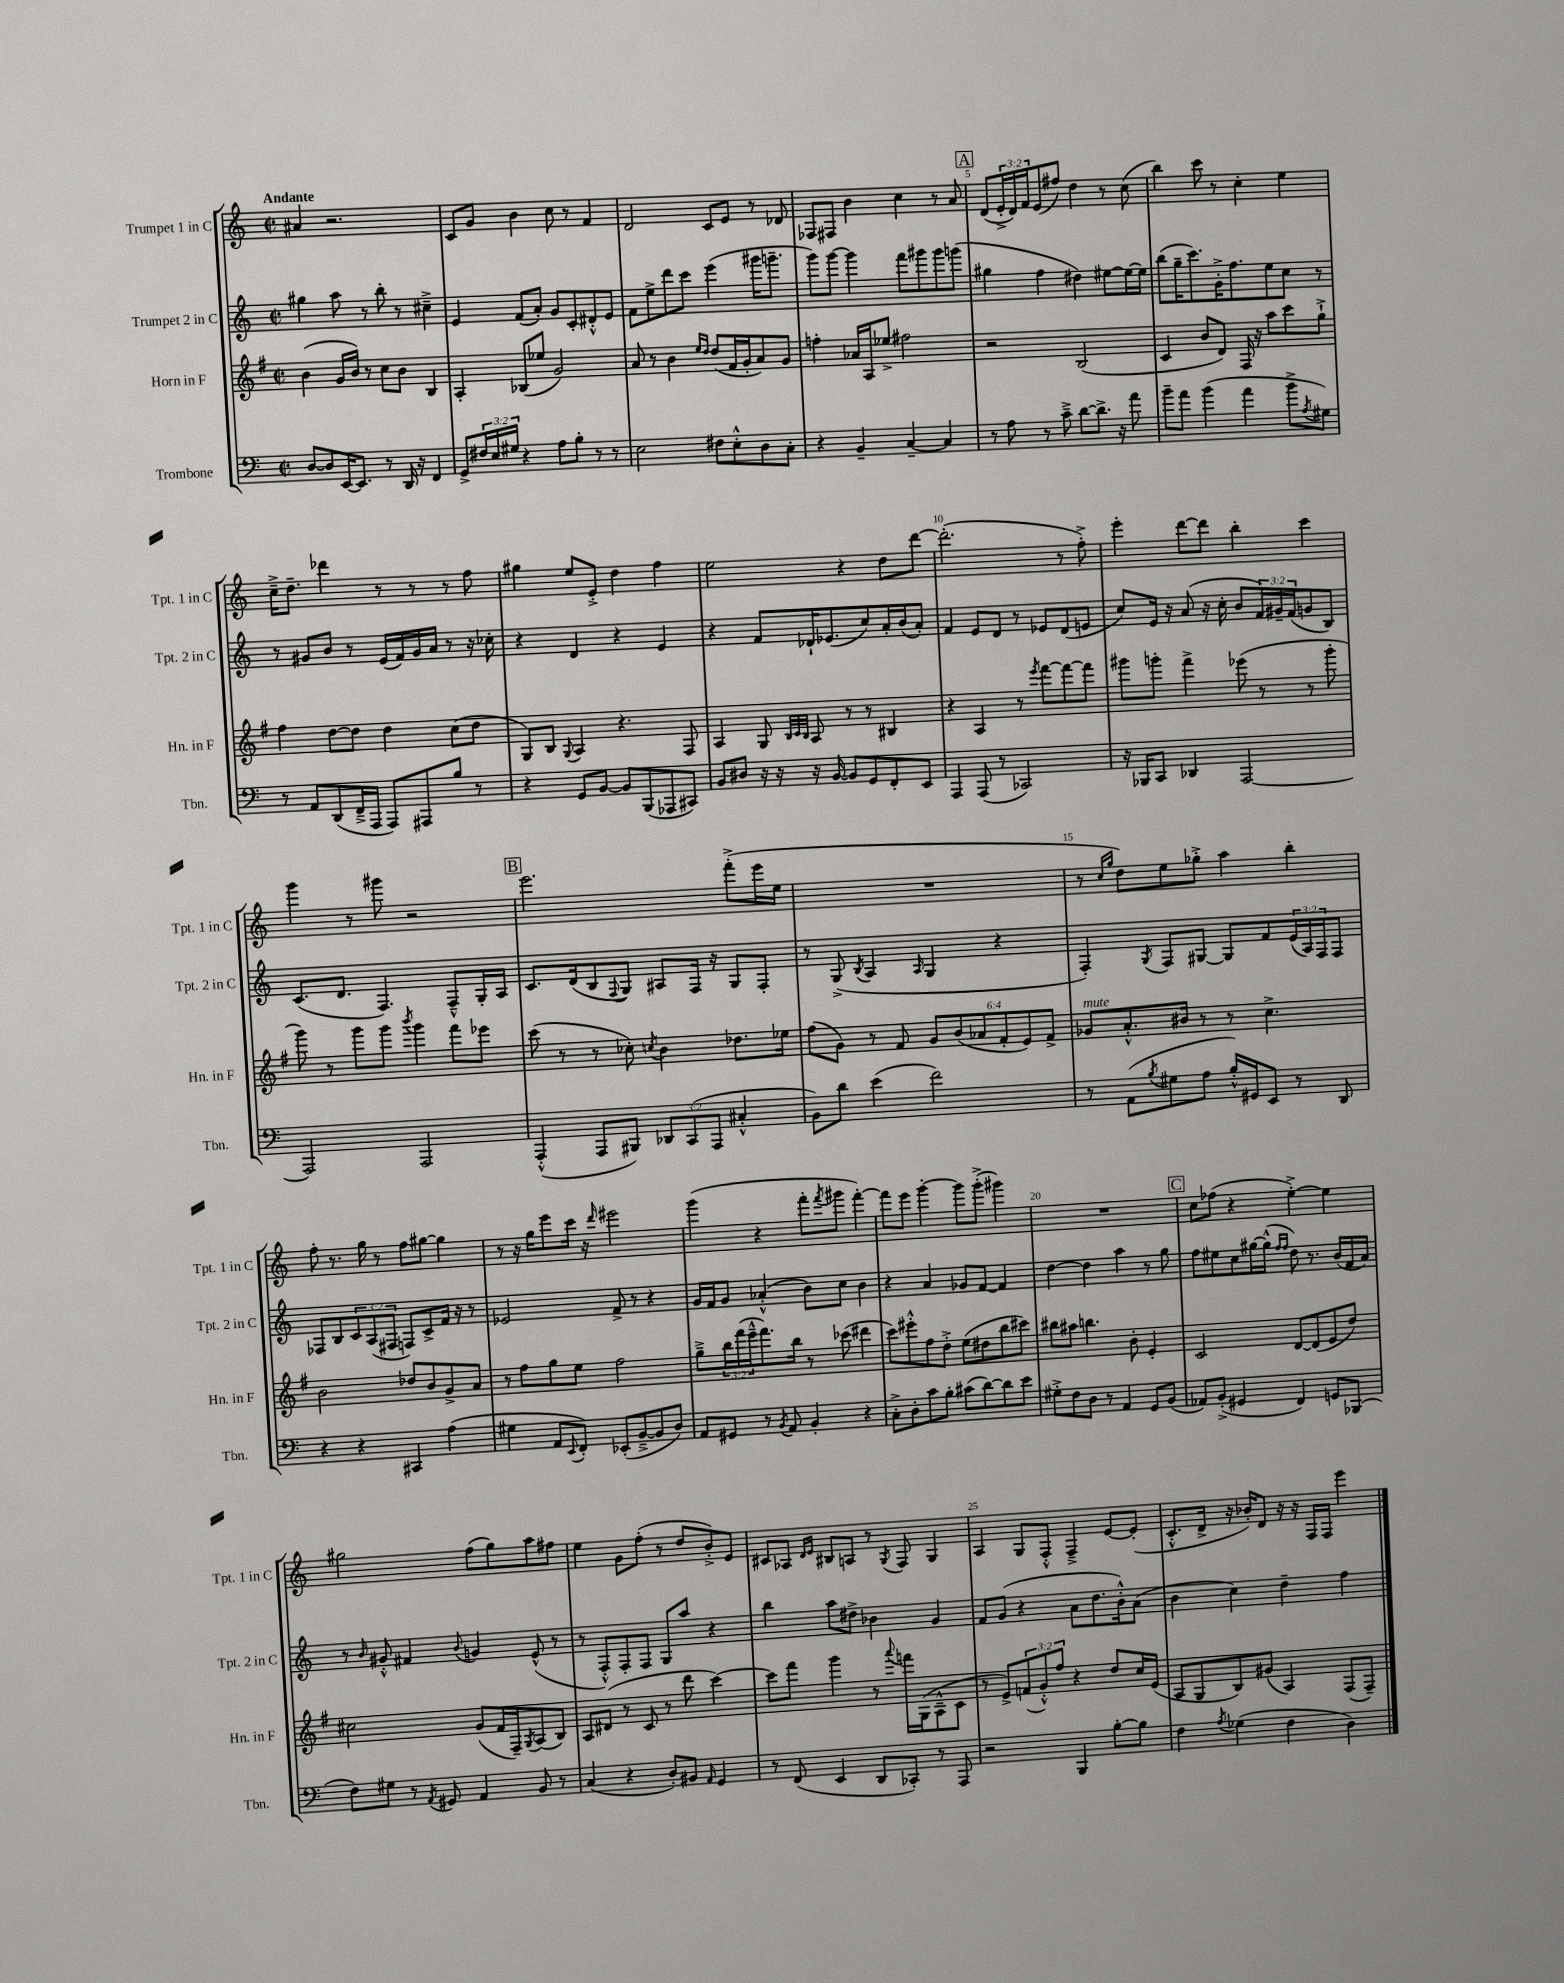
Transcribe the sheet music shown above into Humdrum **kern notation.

**kern	**kern	**kern	**kern
*staff4	*staff3	*staff2	*staff1
*clefF4	*clefG2	*clefG2	*clefG2
*k[]	*k[f#]	*k[]	*k[]
*M2/2	*M2/2	*M2/2	*M2/2
*met(c|)	*met(c|)	*met(c|)	*met(c|)
[8D	(4b	4gg#	4a#
8D]	.	.	.
[16EE	16g	8aa	2.r
8.EE]	16b)	.	.
.	8r	8r	.
8r	8cc	8bb'	.
16DD	8b	8r	.
16r	.	.	.
4FF	4B	4cc#~^	.
=	=	=	=
8GG^	4A'	4e	8c
24F#	.	.	8g
24E	.	.	.
24G#	.	.	.
4r	(8B-	(8f	4b
.	8ee-	8a')	.
8A	2g)	8g	8cc
8B'	.	8c'	8r
8r	.	8d#'^^	4f
8r	.	8e	.
=	=	=	=
2E	8a	8f	2d
.	8r	8ee^	.
.	4b	8ddd	.
.	.	8ccc	.
.	16qqee	.	.
.	16qqdd	.	.
8F#	(8dd	(4eee	8c
8E'^^	16f#	.	8e
.	16g'	.	.
8D	8a)	16ggg#	8r
.	.	8.ggg~	.
8C'	8g	.	8d-
=	=	=	=
4r	4ff'	8ggg)	8F-
.	.	[8ggg	8F#
4BB~	16a-	4ggg]	4b
.	16A	.	.
.	8ee-^	.	.
[4C~	2ff#	8fff	4cc
.	.	8ggg#	.
4C]	.	8ggg#	8r
.	.	(8ggg	8a
=	=	=	=
8r	2r	4gg#	(8d
8A	.	.	24e'^
.	.	.	24d)
.	.	.	24f
8r	.	4ff	(8e
8c~^	.	.	8ff#)
[8d	(2B	4dd#)	4dd
8.d^]	.	.	.
.	.	[8ee#	8r
16r	.	.	.
8a	.	16ee#_	(8cc
.	.	16ee#]	.
=	=	=	=
8b~	4c	(8bb	4bb)
8a	.	16gg~	.
.	.	8.ccc)	.
(4b	8b	.	8ccc
.	8d)	16g'^	8r
.	.	8.ff	.
4a	16F#	.	4cc'
.	16r	.	.
.	8aa	8ee	.
8b^	8ccc	8cc	4ee
8qA	.	.	.
8G#)	8gg`^	8r	.
=	=	=	=
8r	4ff#	8r	16cc~^
.	.	.	8.dd~
8AA	.	8g#	.
(8DD	[8dd	8b	4ddd-
16FF~^	8dd]	8r	.
16AAA	.	.	.
8AAA)	4dd	(16e	8r
.	.	16f)	.
8AAA#	.	16g#	8r
.	.	16a	.
8B	(8cc	8r	8r
8r	8dd	16r	8ff
.	.	16cc-'	.
=	=	=	=
4r	8G)	4r	4gg#
.	8B	.	.
.	8qqG	.	.
8GG	4A	4d	8ee
[8BB	.	.	8e'^
8BB]	4.r	4r	4dd
(8BBB	.	.	.
8AAA-	.	4e	4ff
8CC#)	8F#	.	.
=	=	=	=
8BB	4A	4r	2ee
8D#	.	.	.
16r	8G	8f	.
16r	.	.	.
.	32qqB	.	.
.	32qqc	.	.
.	32qqB	.	.
16r	8A	16d-`	.
[16BB	.	(8.e-	.
8BB]	8r	.	4r
8GG	8r	8cc)	.
8FF'	4B#	16a'	8dd
.	.	(16b	.
8EE	.	8a')	[8ddd
=	=	=	=
4AAA	4r	4f	(2.ddd']
(8AAA	4A	8e	.
8r	.	8d	.
2CC-)	8r	8r	.
.	8qeee	.	.
.	[8fff#	8e-	.
.	8fff#_	(8d	8r
.	8fff#]	8e	8ff'^)
=	=	=	=
16r	8ggg#	8cc)	4eee'
16BBB-	.	.	.
8CC	8ggg'	16e	.
.	.	16r	.
4DD-	4fff#^	(8a	[8ddd
.	.	16r	8ddd]
.	.	16cc'	.
[2AAA	(8eee-	8b	4bb'
.	8r	24f)	.
.	.	24g#~	.
.	.	(24f	.
.	8r	8g	4ccc
.	8ggg'	8B)	.
=	=	=	=
2AAA]	8ggg)	(8.c	4ggg
.	8r	.	.
.	.	8.d	.
.	8ggg	.	8r
.	8ggg	4.F)	8ggg#
.	8qbbb	.	.
2AAA	4ggg	.	2r
.	8fff#	8F~^^	.
.	8eee-	16G'	.
.	.	16A	.
=	=	=	=
(4AAA'^^	(8ccc	8.c	2.eee
.	8r	.	.
.	.	(16d	.
8AAA	8r	8B	.
.	.	8qqF	.
8BBB#)	8cc-')	8G)	.
.	8qcc	.	.
12DD-	4b	8A#	.
(12CC	.	.	.
.	.	16F	.
12AAA	.	.	.
.	.	16r	.
4C#'^^	8.dd-	8G	(8fff'^
.	.	8F'	16eee
.	16ee-	.	16ee
=	=	=	=
8BB)	(8ff#	8r	1r
8d	8g)	(8G^	.
.	.	8qB	.
(4e	8r	4A	.
.	8f#	.	.
.	.	16qqA	.
2f)	12g	4G	.
.	(12b	.	.
.	12a-	.	.
.	12f#'	4r	.
.	12e)	.	.
.	12f#^	.	.
=	=	=	=
8r	8g-	4F')	8r
.	.	.	16qqcc
.	.	.	16qqgg
(8AA	8.a'^^	.	8dd)
8qB	.	8qG	.
8G#	.	8F	8ee
.	16b#	.	.
8A	8r	[8G#	8gg-'^
16B'^^)	8r	8G#]	4aa
16GG#	.	.	.
8EE	4.cc^	8f	.
8r	.	(24e	4bb'
.	.	24A)	.
.	.	24F	.
8DD	.	8F	.
=	=	=	=
4r	2b	8F-	8ff'
.	.	8B	8.r
4r	.	12c	.
.	.	.	16gg
.	.	(12A	.
.	.	.	8r
.	.	12F#	.
4CC#	8dd-	8F)	8ff
.	8b	8c^	[8gg#
(4A	8g^	16f	4gg#]
.	.	16r	.
.	8a	8r	.
=	=	=	=
4G#	8r	2e-	8r
.	8ff#	.	16r
.	.	.	16gg
8AA	8gg	.	8eee
8qqEE	.	.	.
8FF')	8ee	.	16ccc
.	.	.	16r
.	.	.	16qqddd
(8EE-'	2ff#	8f^	2eee#
[8BB~^	.	8r	.
8BB]	.	4r	.
8D)	.	.	.
=	=	=	=
8AA	8gg~^	16g	(4ggg
.	.	16f	.
8GG#	24bb	8g	.
.	(24fff#	.	.
.	24eee~^^	.	.
8r	8.fff#)	(4a-'^^	4r
8qBB	.	.	.
8AA	.	.	.
.	16bb	.	.
4BB'	8r	8b)	8fff'
.	.	.	8qfff
.	(8ccc-	8cc	8ggg#
4r	4ddd#	4b	[4fff')
=	=	=	=
8C'^	8ccc)	4r	8fff]
8D'	8eee#'^^	.	8eee
8c	8ff#	4a	[4ggg'
8B'	8dd'^	.	.
(8c#	(8ee	8g-	8ggg]
[8d)	8dd#	[8f	(8ggg'^
8d]	8bb	4f]	4ggg#)
8e	8ccc#)	.	.
=	=	=	=
8G#'^	8bb#	[4dd	1r
8F	8aa#	.	.
8D	4.bb	4dd]	.
8r	.	.	.
4AA	.	4aa	.
.	8b'	.	.
8GG	4e'	8r	.
(8BB	.	8gg	.
=	=	=	=
8AA-)	2c	8ff	8cc
(8BB'^	.	8ee#	(8ff-
4GG#	.	8cc	4r
.	.	[16gg#	.
.	.	(16gg#^^]	.
.	.	16qqff	.
.	.	16qqff	.
4FF)	[8d	8dd)	[4ee'^)
.	(8d]	8.r	.
8GG	8e	.	4ee]
.	.	(16b	.
(8BBB-	8dd)	16f	.
.	.	16a)	.
=	=	=	=
8F)	2cc#	8r	2gg#
.	.	16qqb	.
8G#	.	8g#'^^	.
8r	.	4f#	.
8qAA	.	.	.
8GG#	.	.	.
.	.	8qqb	.
4AA	(8g	4g	(8ff
.	16f#	.	8gg#)
.	16F#~)	.	.
.	8qG	.	.
8BB	(8A	(8e^^	8aa
8r	8B)	8r	8ff#
=	=	=	=
(4C	8A	8r	4ee
.	(8d#	8F'^^)	.
4r	8r	8F'	8g
.	8c	8F	(8ff'
8D')	8r	8G	8r
8BB#	8ddd	8aa	8dd
16qqAA	.	.	.
4GG	[4ccc)	4r	8b'^)
.	.	.	8e
=	=	=	=
8r	8ccc]	4bb	8c#
(8FF	8fff#	.	8A-
.	.	.	16qqd
.	.	.	16qqe
4EE	4ggg	8aa	8B#
.	.	8dd#^	8A
8DD	8r	4b-	8r
.	8qqaaa	.	8qG
8CC-')	16fff	.	8F
.	(16G	.	.
8r	8A~^^	4g	4G
8AAA	8c	.	.
=	=	=	=
2r	8r	8f	4A
.	8e^)	(8g	.
.	(12f	4r	8G
.	12g'^^)	.	.
.	.	.	8F'^^
.	12ff#	.	.
4BBB	4r	8a	4F~^
.	.	8.dd	.
[8B'	8dd	.	[8e
.	.	16b'^^)	.
8B]	16cc	(8a	(8e']
.	(16e	.	.
=	=	=	=
4F	8A	4b	8.c'^^
.	8G	.	.
.	.	.	16d^
8qA	.	.	.
(4G-	8B)	4cc)	16r
.	.	.	16b-')
.	(8g#	.	8d
4F	4A)	4dd~	16r
.	.	.	16r
.	.	.	16F
.	.	.	16F
4D)	(8F#	4ff	4eee
.	8F#~)	.	.
==	==	==	==
*-	*-	*-	*-
